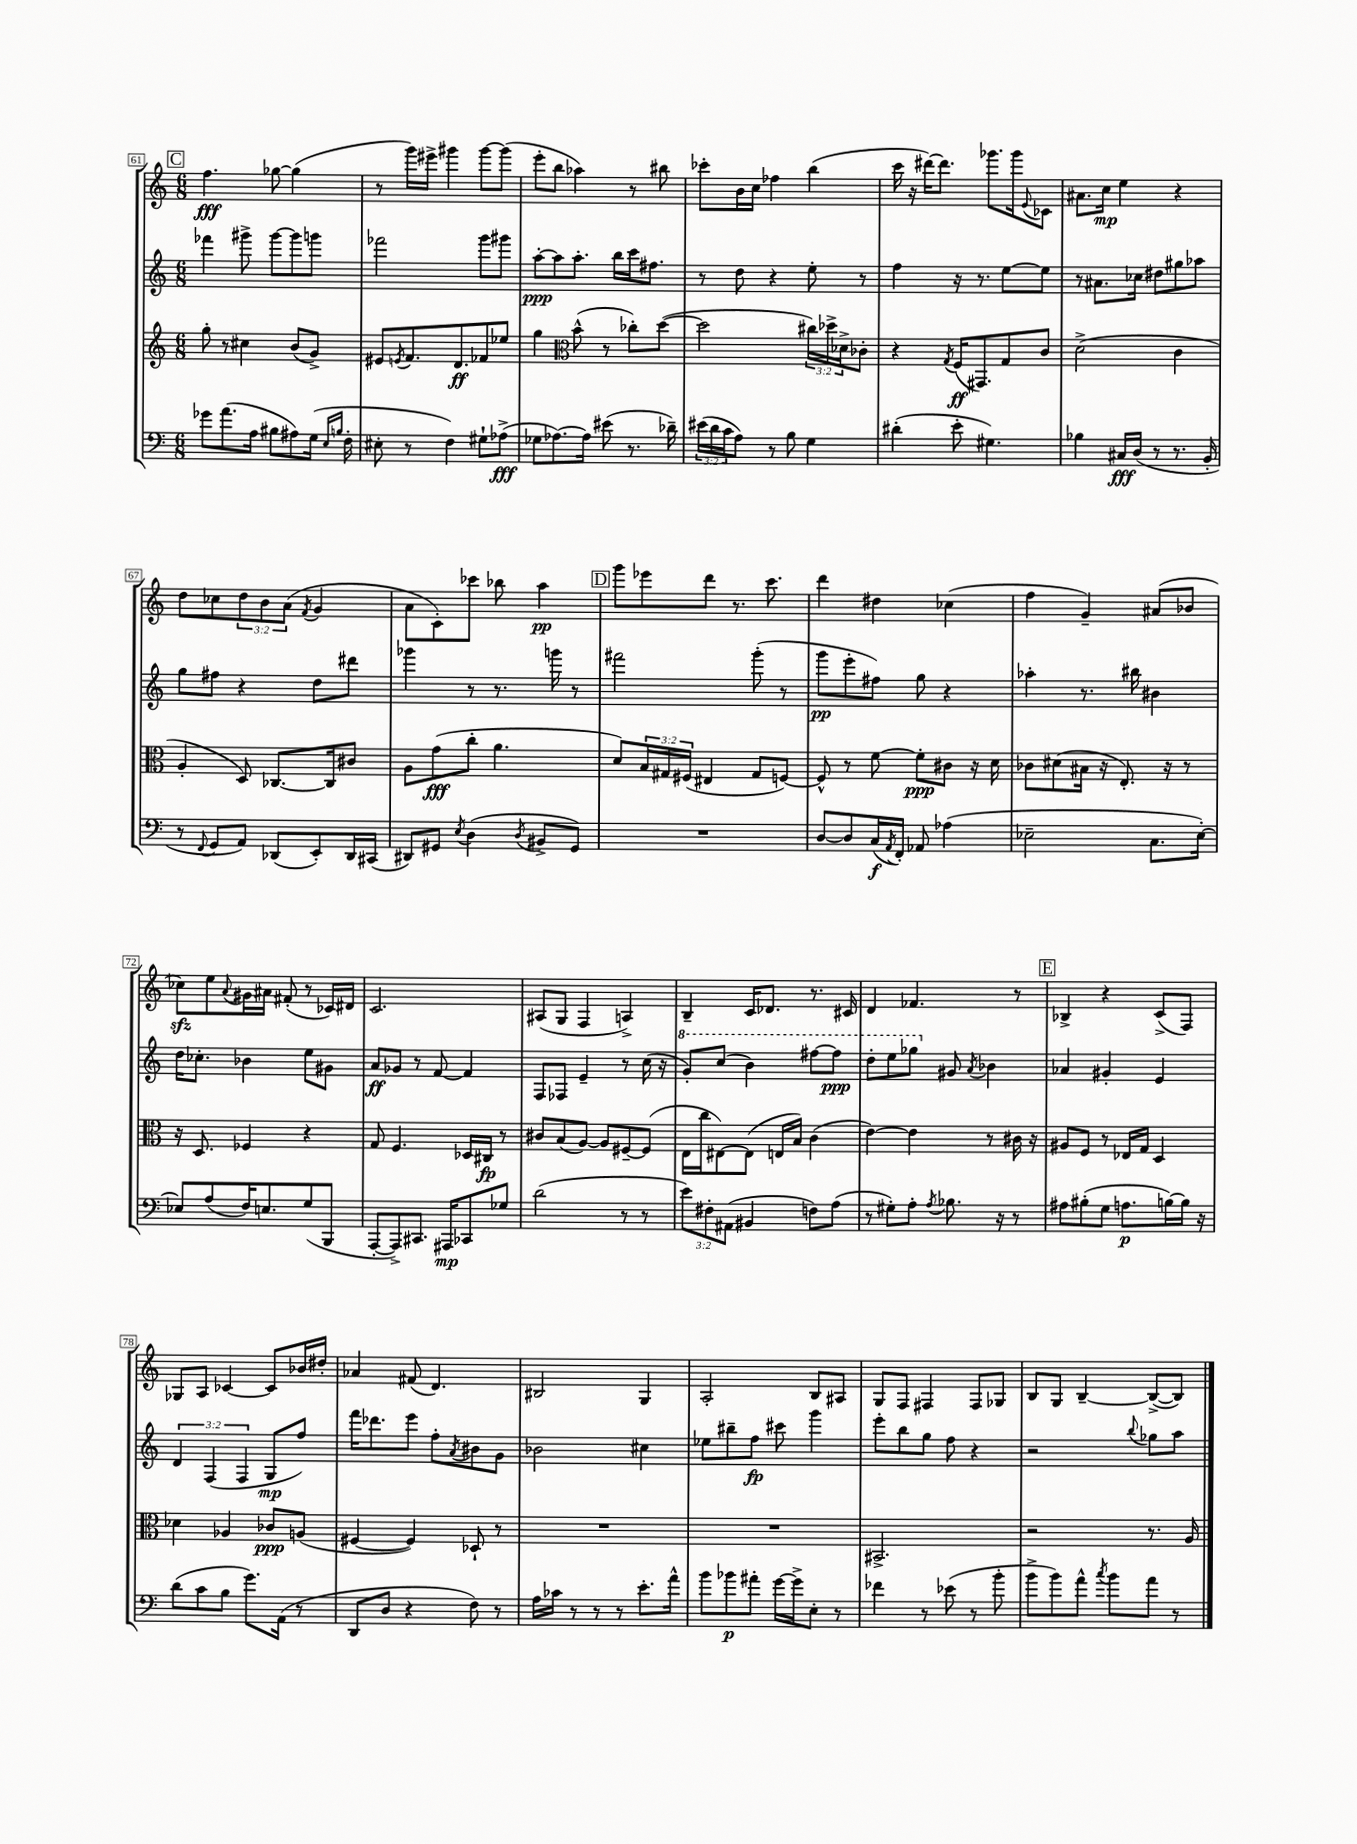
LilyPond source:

<<
\new StaffGroup <<
\new Staff = "s0" {
    \clef treble \key c \major \numericTimeSignature \time 6/8 \override Staff.TupletNumber.text = #tuplet-number::calc-fraction-text
    \mark \markup { \box "C" } f''4.\fff ges''8~ ges''4( |
    r8 g'''16) eis'''16-> gis'''4 gis'''8~ gis'''8( |
    e'''8-. b''8 aes''4) r8 bis''8 |
    ces'''8-. b'16 c''16 fes''4 b''4( |
    c'''16 r16 dis'''16~) dis'''8. ges'''8. ges'''16 \appoggiatura { e'8 } ces'8 |
    ais'8. c''16\mp e''4 r4 |
    d''8 ces''8 \tuplet 3/2 { d''8 b'8 a'8( } \acciaccatura { f'8 } g'4 |
    a'8 c'8-.) ces'''8 bes''8 a''4\pp |
    \mark \markup { \box "D" } g'''8 ees'''8 d'''8 r8. c'''8. |
    d'''4 dis''4 ces''4( |
    f''4 g'4--) ais'8( bes'8 |
    ces''8\sfz) e''8 \appoggiatura { a'8 } gis'16 ais'16 fis'8-.( r8 ces'16) dis'16 |
    c'2. |
    ais8( g8 f4 a4->) |
    b4-- c'16 des'8. r8. cis'16 |
    d'4 fes'4. r8 |
    \mark \markup { \box "E" } bes4-> r4 c'8->( f8) |
    ges8 a8 ces'4~ ces'8 bes'16 dis''16-. |
    aes'4 fis'8( d'4.) |
    bis2 g4 |
    a2-. b8 ais8 |
    g8 f8 fis4 fis8 ges8 |
    b8 g8 b4~-- b8~->( b8) \bar "|." |
}
\new Staff = "s1" {
    \clef treble \key c \major \numericTimeSignature \time 6/8 \override Staff.TupletNumber.text = #tuplet-number::calc-fraction-text
    \mark \markup { \box "C" } fes'''4 gis'''8-> gis'''8~ gis'''8 g'''8 |
    fes'''2 g'''8 gis'''8 |
    a''8~-.\ppp a''8 a''8.-. b''16 c'''16 fis''8. |
    r8 d''8 r4 e''8-. r8 |
    f''4 r16 r8. e''8~ e''8 |
    r8 ais'8. ces''16 dis''8 gis''8 aes''8 |
    g''8 fis''8 r4 d''8 dis'''8 |
    ges'''4 r8 r8. g'''16 r8 |
    \mark \markup { \box "D" } fis'''2 g'''8-.( r8 |
    g'''8\pp e'''8-. fis''8) g''8 r4 |
    aes''4-. r8. bis''16 bis'4 |
    d''16 ces''8.-. bes'4 e''8 gis'8 |
    a'8\ff ges'8 r8 f'8~ f'4 |
    f8 fes8 e'4-- r8 c''16( r16 |
    \ottava #1 g''8-.) c'''8( b''4) fis'''8~ fis'''8\ppp |
    d'''8-. e'''8 ges'''8 \ottava #0 gis'8 \acciaccatura { a'8 } bes'4 |
    \mark \markup { \box "E" } aes'4 gis'4-. e'4 |
    \tuplet 3/2 { d'4 f4( f4 } g8\mp f''8) |
    f'''16 des'''8. e'''8 f''8-. \acciaccatura { a'8 } bis'8 g'8 |
    bes'2 cis''4 |
    ees''8 bis''8-- f''8\fp cis'''8 g'''4 |
    e'''8-. b''8 g''8 f''8 r4 |
    r2 \appoggiatura { b''8 } ges''8 a''8 \bar "|." |
}
\new Staff = "s2" {
    \clef treble \key c \major \numericTimeSignature \time 6/8 \override Staff.TupletNumber.text = #tuplet-number::calc-fraction-text
    \mark \markup { \box "C" } g''8-. r8 cis''4 b'8( g'8->) |
    eis'8 \acciaccatura { e'8 } f'8. d'8.\ff fes'8 ees''8 |
    g''4 \clef alto b'8-^( r8 ces''8-.) d''8~( |
    d''2 \tuplet 3/2 { cis''16) des''16-> des'16-> } ces'8-. |
    r4 \acciaccatura { g8 } f16\ff( gis,8.) g8 c'8 |
    d'2->( c'4 |
    a4-. d8) ces8.~ ces16 cis'8 |
    a8 g'8\fff( c''8-. a'4. |
    \mark \markup { \box "D" } d'8) \tuplet 3/2 { b16 gis16 fis16( } eis4 gis8 f8~) |
    f8-^ r8 f'8~ f'8-.\ppp cis'8 r16 d'16 |
    ces'8 dis'8( bis16 r16 e8.-.) r16 r8 |
    r16 d8. fes4 r4 |
    g8 f4. des16 cis16\fp r8 |
    cis'8 b8( a8~) a8 fis8~-- fis8( |
    e16 c''16 eis8~) eis8( e16 b16) c'4( |
    e'4~) e'4 r8 cis'16 r16 |
    \mark \markup { \box "E" } ais8 f8 r8 ees16 g16 d4 |
    des'4 aes4 ces'8\ppp a8( |
    fis4~ fis4) des8-! r8 |
    R2. |
    R2. |
    bis,2.-> |
    r2 r8. a16 \bar "|." |
}
\new Staff = "s3" {
    \clef bass \key c \major \numericTimeSignature \time 6/8 \override Staff.TupletNumber.text = #tuplet-number::calc-fraction-text
    \mark \markup { \box "C" } ges'8 a'8.( a16 bis8 ais8) g16( \grace { e16 b16 } f16-. |
    eis8-. r8 f4) gis8-! aes8->\fff( |
    ges8 aes8.~) aes16 eis'8( r8. des'16--) |
    \tuplet 3/2 { eis'16( d'16 c'16 } a8) r8 b8 g4 |
    dis'4-.( e'8-. gis4.) |
    bes4 cis16\fff d16( r8 r8. b,16-. |
    r8 \appoggiatura { f,8 } g,8 a,8) des,8( e,8-.) des,16 cis,16( |
    dis,8) gis,8 \acciaccatura { e8 } d4( \acciaccatura { d8 } bis,8-> gis,8) |
    \mark \markup { \box "D" } R2. |
    d8~ d8 c16\f( \acciaccatura { a,8 } f,16-.) aes,8 aes4( |
    ees2-- c8. ees16~-.) |
    ees8 a8( f16) e8. g8( b,,8 |
    a,,8~-. a,,8->) cis,8. ais,,16\mp ces,8 ges8 |
    d'2( r8 r8 |
    \tuplet 3/2 { e'8) fis8-. ais,8( } bis,4 f8) a8( |
    r8 gis8-.) a8-. \acciaccatura { a8 } bes8. r16 r8 |
    \mark \markup { \box "E" } ais8 bis8-.( g8 a8.\p b16~) b16 r16 |
    d'8( c'8 b8 g'8.) a,16( r8 |
    d,8 d8 r4 f8) r8 |
    a16 ces'16 r8 r8 r8 e'8.-. a'16-^ |
    b'8 bes'8\p ais'8-. g'16~ g'16-> e8-. r8 |
    fes'4 r8 ees'8( r8 b'8-. |
    b'8-> b'8) a'8-^ \acciaccatura { c''8 } b'8 a'8 r8 \bar "|." |
}
>>
>>
\layout { \context { \Score currentBarNumber = #61 \override BarNumber.stencil = #(make-stencil-boxer 0.1 0.3 ly:text-interface::print) } }
